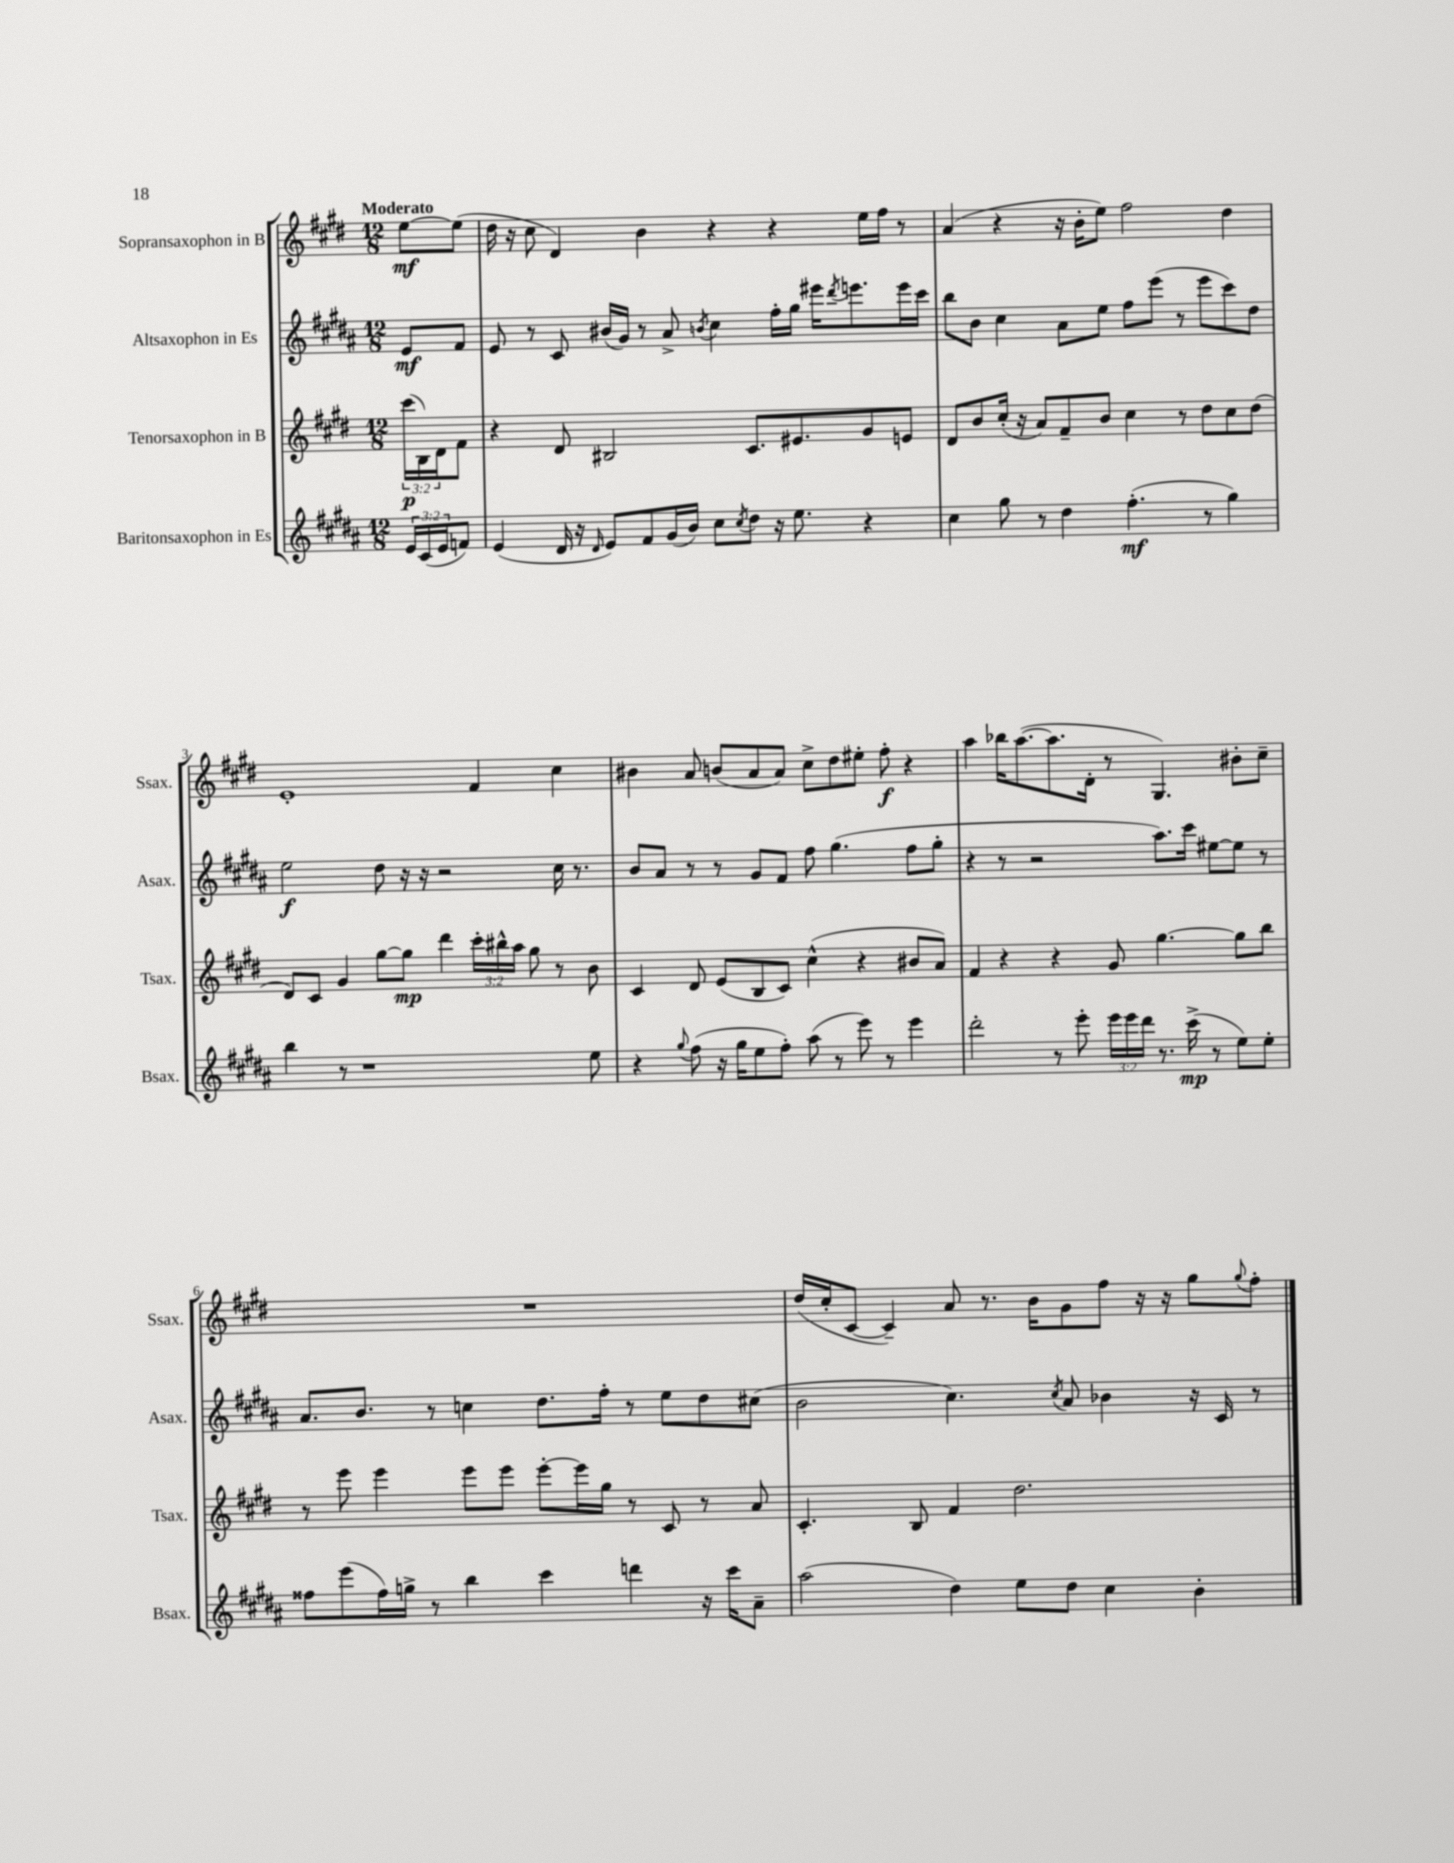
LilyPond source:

<<
\new StaffGroup <<
\new Staff = "s0" \with { instrumentName = "Sopransaxophon in B" shortInstrumentName = "Ssax." } {
    \clef treble \key e \major \numericTimeSignature \time 12/8 \partial 4 \tempo "Moderato"
    e''8~\mf e''8( |
    dis''16 r16 cis''8 dis'4) b'4 r4 r4 e''16 fis''16 r8 |
    a'4( r4 r16 b'16-. e''8) fis''2 dis''4 |
    e'1-. fis'4 cis''4 |
    bis'4 a'8 b'8( a'8 a'8) cis''8-> dis''8 eis''8-. fis''8-.\f r4 |
    a''4 bes''16 a''8.~( a''8. dis'16-. r8 gis4.) bis'8-. cis''8-- |
    R1. |
    dis''16( cis''16-. cis'8~ cis'4--) a'8 r8. b'16 gis'8 fis''8 r16 r16 gis''8 \appoggiatura { gis''8 } fis''8-. \bar "|." |
}
\new Staff = "s1" \with { instrumentName = "Altsaxophon in Es" shortInstrumentName = "Asax." } {
    \clef treble \key b \major \numericTimeSignature \time 12/8 \partial 4
    e'8\mf fis'8 |
    e'8 r8 cis'8 bis'16( gis'16) r8 ais'8-> \acciaccatura { b'8 } cis''4 fis''16-. gis''16 eis'''16 \acciaccatura { dis'''8 } e'''8. e'''16 cis'''16 |
    b''8 b'8 cis''4 ais'8 e''8 fis''8 e'''8( r8 e'''8 cis'''8) dis''8 |
    e''2\f dis''8 r16 r16 r2 cis''16 r8. |
    b'8 ais'8 r8 r8 gis'8 fis'8 fis''8 gis''4.( fis''8 gis''8-. |
    r4 r8 r2 ais''8.) cis'''16 eis''8~ eis''8 r8 |
    ais'8. b'8. r8 c''4 dis''8. fis''16-. r8 e''8 dis''8 cis''8( |
    b'2 cis''4.) \acciaccatura { cis''8 } ais'8 bes'4 r16 cis'16 r8 \bar "|." |
}
\new Staff = "s2" \with { instrumentName = "Tenorsaxophon in B" shortInstrumentName = "Tsax." } {
    \clef treble \key e \major \numericTimeSignature \time 12/8 \override Staff.TupletNumber.text = #tuplet-number::calc-fraction-text \partial 4
    \tuplet 3/2 { cis'''16\p( b16) dis'16 } fis'8 |
    r4 dis'8 bis2 cis'8. eis'8. gis'8 e'8 |
    dis'8 b'8 cis''16-.( r16 a'8) fis'8-- b'8 cis''4 r8 dis''8 cis''8 dis''8( |
    dis'8) cis'8 gis'4 gis''8~ gis''8\mp dis'''4 \tuplet 3/2 { cis'''16-. bis''16-^ a''16 } gis''8 r8 b'8 |
    cis'4 dis'8 e'8( b8 cis'8) cis''4-^( r4 bis'8 a'8) |
    fis'4 r4 r4 gis'8 gis''4.~ gis''8 b''8 |
    r8 e'''8 e'''4 e'''8 e'''8 e'''8~-. e'''16 gis''16 r8 cis'8 r8 a'8 |
    cis'4.-. b8 fis'4 dis''2. \bar "|." |
}
\new Staff = "s3" \with { instrumentName = "Baritonsaxophon in Es" shortInstrumentName = "Bsax." } {
    \clef treble \key b \major \numericTimeSignature \time 12/8 \override Staff.TupletNumber.text = #tuplet-number::calc-fraction-text \partial 4
    \tuplet 3/2 { e'16 cis'16( e'16 } f'8) |
    e'4( dis'16 r16 \grace { dis'16 } e'8) fis'8 gis'16( b'16) cis''8 \acciaccatura { cis''8 } dis''8 r16 e''8. r4 |
    cis''4 gis''8 r8 dis''4 fis''4.-.\mf( r8 gis''4) |
    b''4 r8 r1 e''8 |
    r4 \appoggiatura { gis''8 } fis''8( r16 gis''16 e''8 fis''8-.) ais''8( r8 e'''8) r8 e'''4 |
    dis'''2-. r8 e'''8-. \tuplet 3/2 { e'''16 e'''16 dis'''16 } r8. cis'''16->\mp( r8 e''8) e''8-. |
    fisis''8 e'''8( fisis''16) g''16-> r8 b''4 cis'''4 d'''4 r16 cis'''16 ais'8-- |
    ais''2( dis''4) e''8 dis''8 cis''4 b'4-. \bar "|." |
}
>>
>>
